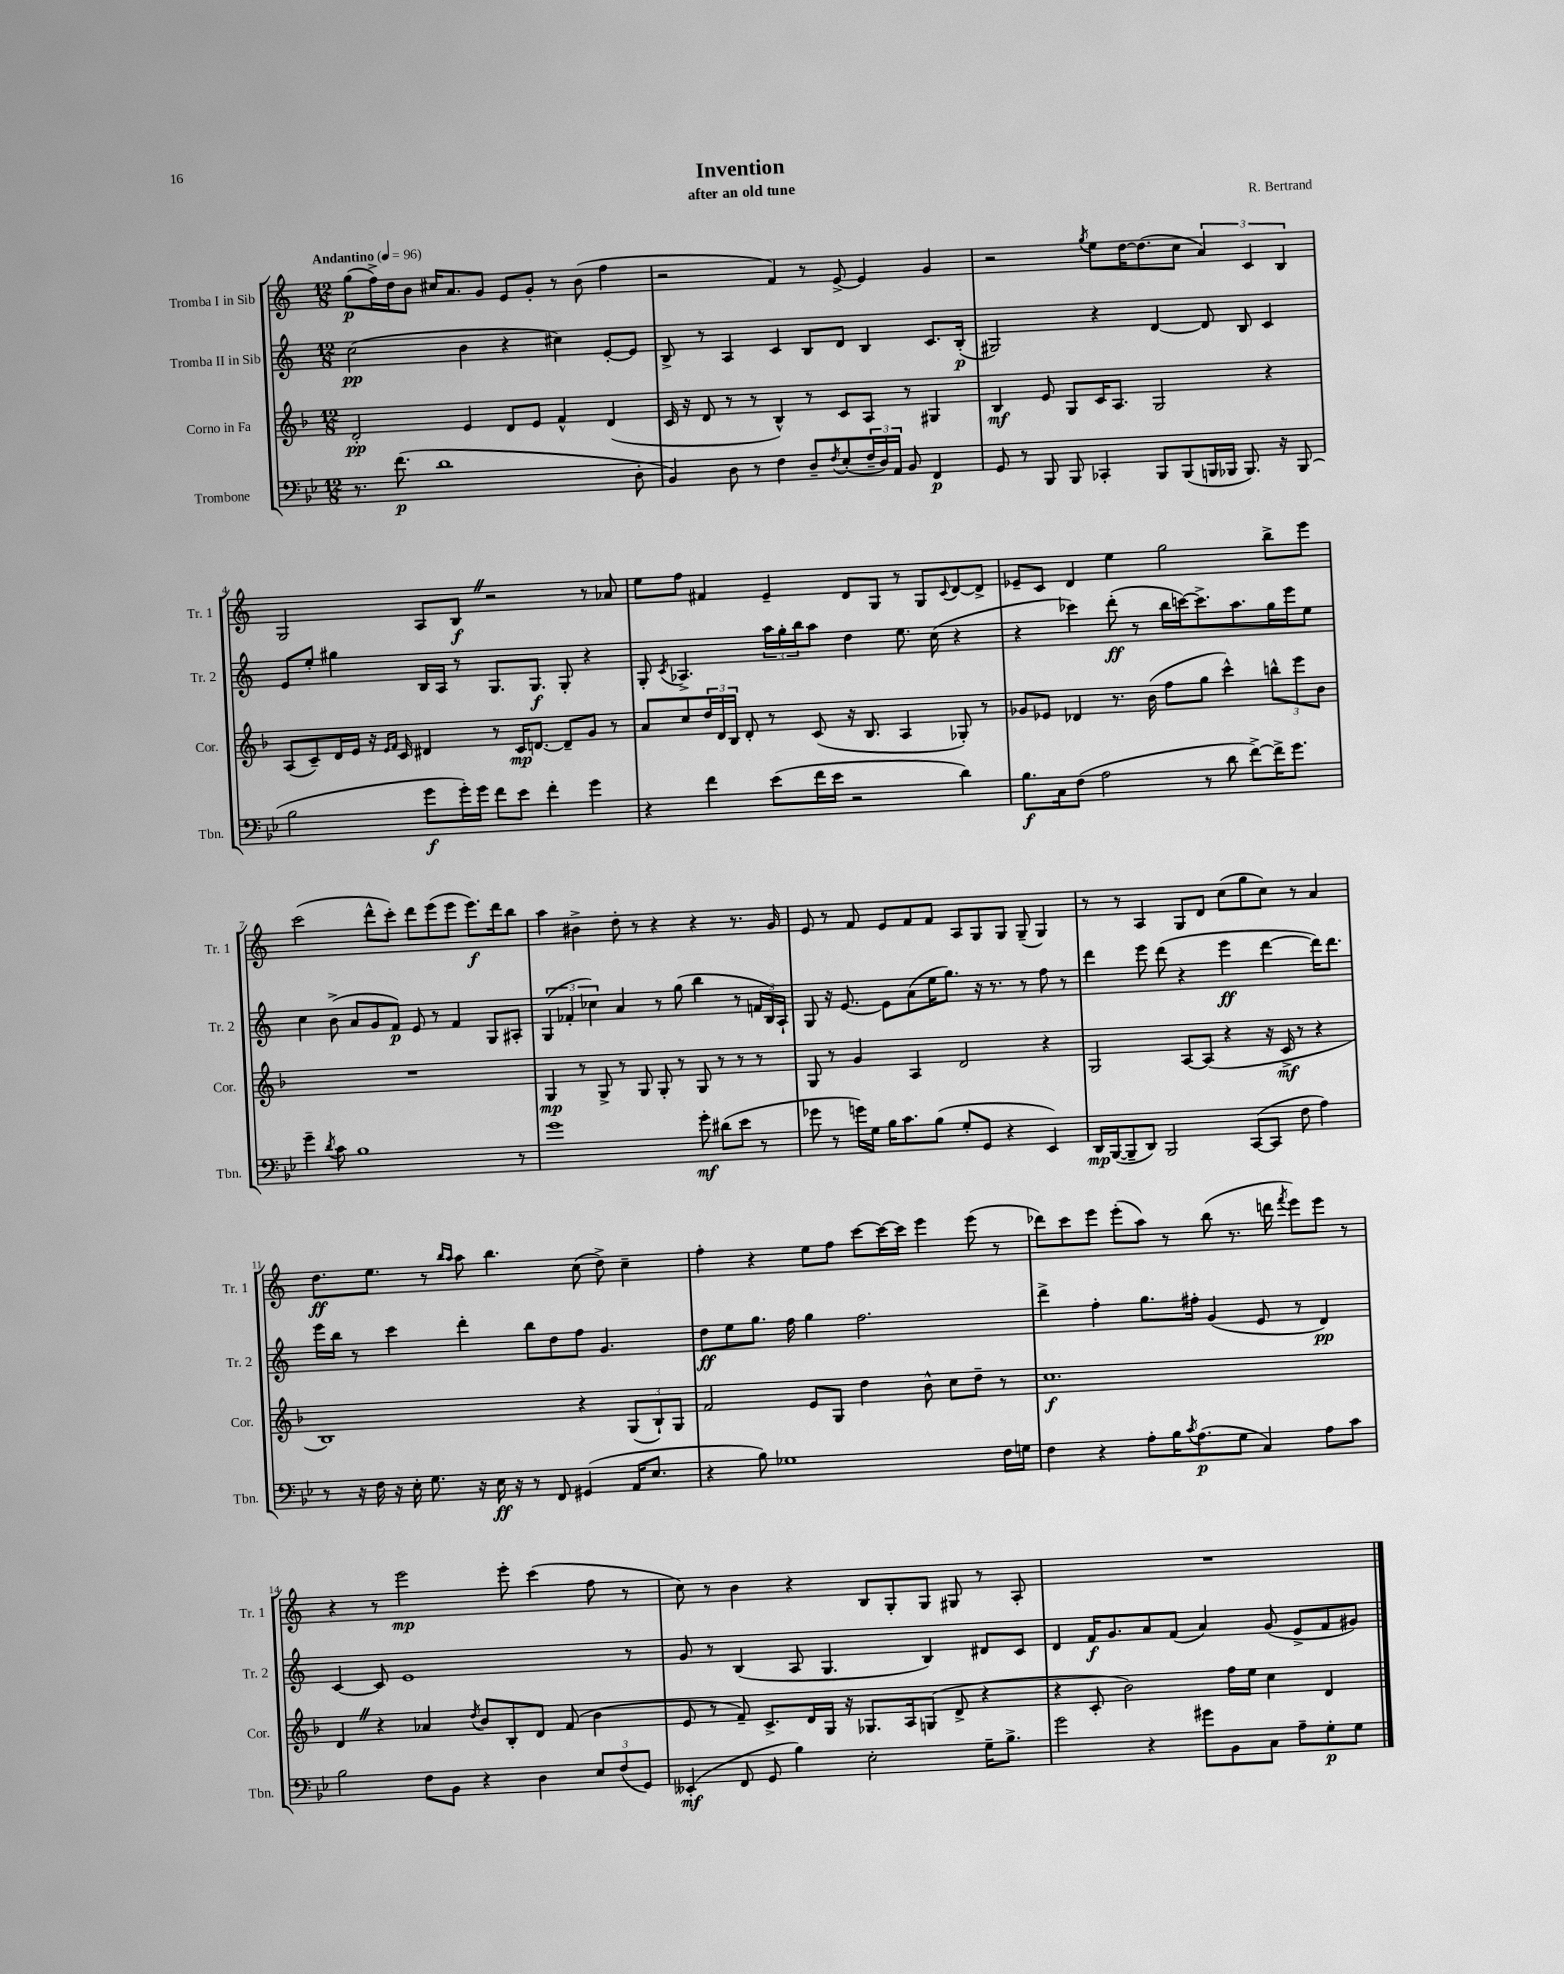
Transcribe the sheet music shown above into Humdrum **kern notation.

**kern	**kern	**kern	**kern
*staff4	*staff3	*staff2	*staff1
*clefF4	*clefG2	*clefG2	*clefG2
*k[b-e-]	*k[b-]	*k[]	*k[]
*M12/8	*M12/8	*M12/8	*M12/8
*MM96	*MM96	*MM96	*MM96
8.r	2d'/	(2cc\	(8gg\L
.	.	.	16ff^\L)
(8.f\	.	.	16dd\J
.	.	.	8b\J
1d	.	.	16cc#/LK
.	.	.	8.a/
.	4e/	4b\	.
.	.	.	8g/J
.	8d/L	4r	8e/L
.	8e/J	.	8g'/J
.	4f^^/	4cc#\)	8r
.	.	.	(8b\
.	(4d/	[8e'/L	4ff\
8D'\	.	8e/]J	.
=	=	=	=
4BB-/)	16c/	8B^/	2r
.	16r	.	.
.	8d/	8r	.
8D\	8r	4A/	.
8r	8r	.	.
4F\	4B-^^/)	4c/	4f/)
8D~/L	8r	8B/L	8r
8qF/	.	.	.
(8E-'/	8c/L	8d/J	[8e^/
24F~/L	8A/J	4B/	4e/]
24D/)	.	.	.
24AA/JJ	.	.	.
8BB-/	8r	.	.
4FF/	4G#/	8.c/L	4g/
.	.	(16B'/Jk	.
=	=	=	=
8GG/	4B-/	2G#/)	2r
8r	.	.	.
8BBB-/	8e/	.	.
8BBB-/	8G/L	.	.
.	.	.	8qgg/
4CC-'/	16c/K	4r	8ee\L
.	8.A/J	.	.
.	.	.	[16dd\K
.	.	.	(8.dd\]
8BBB-/L	2G/	[4d/	.
(8BBB-/	.	.	8cc\J
16BBB/L	.	8d/]	6a/)
16BBB-/JJ	.	.	.
8.BBB-/)	.	8B/	.
.	.	.	6c/
.	4r	4c/	.
16r	.	.	.
.	.	.	6B/
(8BBB-/	.	.	.
=	=	=	=
2B-\	(8A/L	8e/L	2G/
.	8c~/)	8ee'/J	.
.	16d/L	4gg#\	.
.	16e/JJ	.	.
.	16r	.	.
.	16qqe/LL	.	.
.	16qqf/JJ	.	.
.	16c/	.	.
8g\L	4d#/	16B/LL	8A/L
.	.	16A/JJ	.
16g'\L)	.	8r	8B/J
16g\JJ	.	.	.
8f\L	8r	8.G/L	2r
8e-\J	16c/LK	.	.
.	[8.d/J	8.G/J	.
4f'\	.	.	.
.	8d~/]L	8G'/	.
4g\	8g/J	4r	8r
.	8r	.	8a-/
=	=	=	=
4r	8a/L	8G'/	8ee\L
.	.	8qc/	.
.	8cc/	4.A-^/	8ff\J
4f\	24dd/L	.	4f#/
.	24d/	.	.
.	24B-/JJ	.	.
.	8d'/	.	.
(8e-\L	8r	24aa\LL	4e~/
.	.	24gg'\	.
.	.	24bb\J	.
16f\L	(8c/	8aa\J	.
16e-\JJ	.	.	.
2r	16r	4dd\	8d/L
.	8.B-/	.	.
.	.	.	8G/J
.	4A/	8.ee\	8r
.	.	.	8G/L
.	.	(16cc\	.
.	.	.	8qqc/
4d\)	8G-'/)	4r	[8d/
.	8r	.	8d^/]J
=	=	=	=
8.B-\L	8g-/L	4r	8e-~/L
.	8e-/J	.	8c/J
16C\k	.	.	.
(8F\J	4d-/	4ccc-\)	4d/
2A\	.	.	.
.	8.r	(8ddd'\	4ee\
.	.	8r	.
.	(16b-\	.	.
.	8ff\L	16bb\LL	2gg\
.	.	[16ccc\J)	.
8r	8gg\J	8.ccc^\]	.
8d\	4ccc^^\)	.	.
.	.	8.aa\	.
[8f^\L)	.	.	.
16f^\]K	12bb^^\L	16gg\L	8bb^\L
8.g\J	.	16eee\J	.
.	12eee\	.	.
.	.	8ee\J	8eee\J
.	12b-\J	.	.
=	=	=	=
4g~\	1.r	4cc\	(2ccc\
8qd/	.	.	.
8c\	.	(8b^\	.
1B-	.	8a/L	.
.	.	8g/	8ddd^^\L
.	.	8f/J)	8ccc'\J)
.	.	8e/	8ddd\L
.	.	8r	(8eee\
.	.	4f/	8eee\J
.	.	.	8.eee\L)
.	.	8G/L	.
.	.	.	16ddd\k
8r	.	8A#'/J	8bb\J
=	=	=	=
1g	4G/	(6G/	4aa\
.	.	6f-'/	.
.	8r	.	4b#^\
.	.	6cc-\)	.
.	8G^/	.	.
.	8r	4a/	8dd'\
.	8G/	.	8r
.	8G'/	8r	4r
.	8r	(8gg\	.
8g'\	8G/	4bb\	4r
(8d#\L	8r	.	.
8e-\J	8r	8r	8.r
8r	8r	24f/LL	.
.	.	24B/)	.
.	.	.	16g/
.	.	24A`/JJ	.
=	=	=	=
8g-\	8G/	8G/	8e/
8r	8r	16r	8r
.	.	[8.e/	.
16g\LL)	4g/	.	8f/
16G\JJ	.	.	.
16B-\LK	.	8e\]L	8e/L
8.c\	.	.	.
.	4A/	(8a\	8f/
(8B-\J	.	16ee\K	8f/J
.	.	8.gg\J)	.
8G'/L	2d/	.	8A/L
8GG/J	.	16r	8G/
.	.	8.r	.
4r	.	.	8G/J
.	.	8r	(8G~/
4EE-/)	4r	8ff\	4G/)
.	.	8r	.
=	=	=	=
16DD/LL	2G/	4ddd\	8r
([16BBB-/J	.	.	.
8BBB-~/]	.	.	8r
8DD/J)	.	8eee\	4A/
2BBB-/	.	(8ddd\	.
.	[8A/L	4r	8G/L
.	(8A/]J	.	8d/J
.	4r	4eee\	(8cc\L
([8CC/L	.	.	8gg\
8CC/]J	16r	[4ddd\	8cc\J)
.	16c^/	.	.
8F\	8r	.	8r
4A\)	4r	16ddd\]LK)	4a/
.	.	8.ddd\J	.
=	=	=	=
8r	1B-)	16eee\LL	8.dd\L
.	.	16bb\JJ	.
16r	.	8r	.
16F\	.	.	8.ee\J
16r	.	4ccc\	.
16E-'\	.	.	.
8.G\	.	.	8r
.	.	.	16qqbb/LL
.	.	.	16qqaa/JJ
.	.	4ddd'\	8aa\
16r	.	.	.
16E-\	.	.	4.bb\
16r	.	.	.
8r	.	8bb\L	.
8FF/	.	8dd\	.
(4GG#/	4r	8ff\J	(8cc\
.	.	4.g/	8dd^\)
16AA/LK	(12G/L	.	4cc~\
8.E-/J	.	.	.
.	12B-`/)	.	.
.	12G/J	.	.
=	=	=	=
4r	2f/	8dd\L	4ff'\
.	.	8ee\	.
8B-\)	.	8.gg\J	4r
1G-	.	.	.
.	.	16ff\	.
.	8e/L	4gg\	8ee\L
.	8G/J	.	8ff\J
.	4dd\	2.ff\	[8ccc\L
.	.	.	16ccc\_L
.	.	.	16ccc\]JJ
.	8b-^^\	.	4eee\
.	8cc\L	.	.
.	8dd~\J	.	(8eee\
16F\LL	8r	.	8r
16G\JJ	.	.	.
=	=	=	=
4F\	1.cc	4ddd^\	8ddd-\L)
.	.	.	8ccc\
4r	.	4ff'\	8eee\J
.	.	.	(8eee'\L
8A'\L	.	8.gg\L	8aa\J)
16B-\K	.	.	8r
8qc/	.	.	.
(8.A\	.	16ff#'\Jk	.
.	.	(4g/	(8bb\
8G\J	.	.	8.r
4C/)	.	8e/	.
.	.	.	16ddd\
.	.	.	8qfff/
.	.	8r	8eee\L)
8A\L	.	4d/)	8eee\J
8c\J	.	.	8r
=	=	=	=
2B-\	4d/	[4c/	4r
.	4r	8c/]	8r
.	.	1e	2eee\
8F\L	4a-/	.	.
8BB-\J	.	.	.
.	8qdd/	.	.
4r	8b-/L	.	.
.	8B-'/	.	8eee'\
4D\	8d/J	.	(4ccc\
.	(8f/	.	.
12E-/L	4b-\	.	8ff\
(12F/	.	.	.
.	.	8r	8r
12GG/J)	.	.	.
=	=	=	=
(4EE--'/	8e/	8g/	8cc\)
.	8r	8r	8r
8FF/	8f~/)	(4B/	4b\
8GG/	8.c^/L	.	.
4B-\)	.	8A/	4r
.	16d/L	.	.
.	16G/JJ	4.G/	.
.	16r	.	.
2E-'\	8.G-/L	.	8B/L
.	.	.	8G'/
.	16A/k	.	.
.	(8G/J	4B/)	8G/J
.	8d^/	.	8G#/
16G~\LK	4r	8d#/L	8r
8.B-^\J	.	.	.
.	.	8c/J	8A'/
=	=	=	=
2g\	4r	4d/	1.r
.	8c'/	16f/LK	.
.	.	8.g/	.
.	2b-\)	.	.
4r	.	8a/	.
.	.	(8f/J	.
8g#\L	.	4a/)	.
8BB-\	16ff\LL	.	.
.	16ee\JJ	.	.
8C\J	4cc\	(8g/	.
8A~\L	.	8e^/L	.
8G'\	4d/	8f/	.
8G\J	.	8g#/J)	.
==	==	==	==
*-	*-	*-	*-
